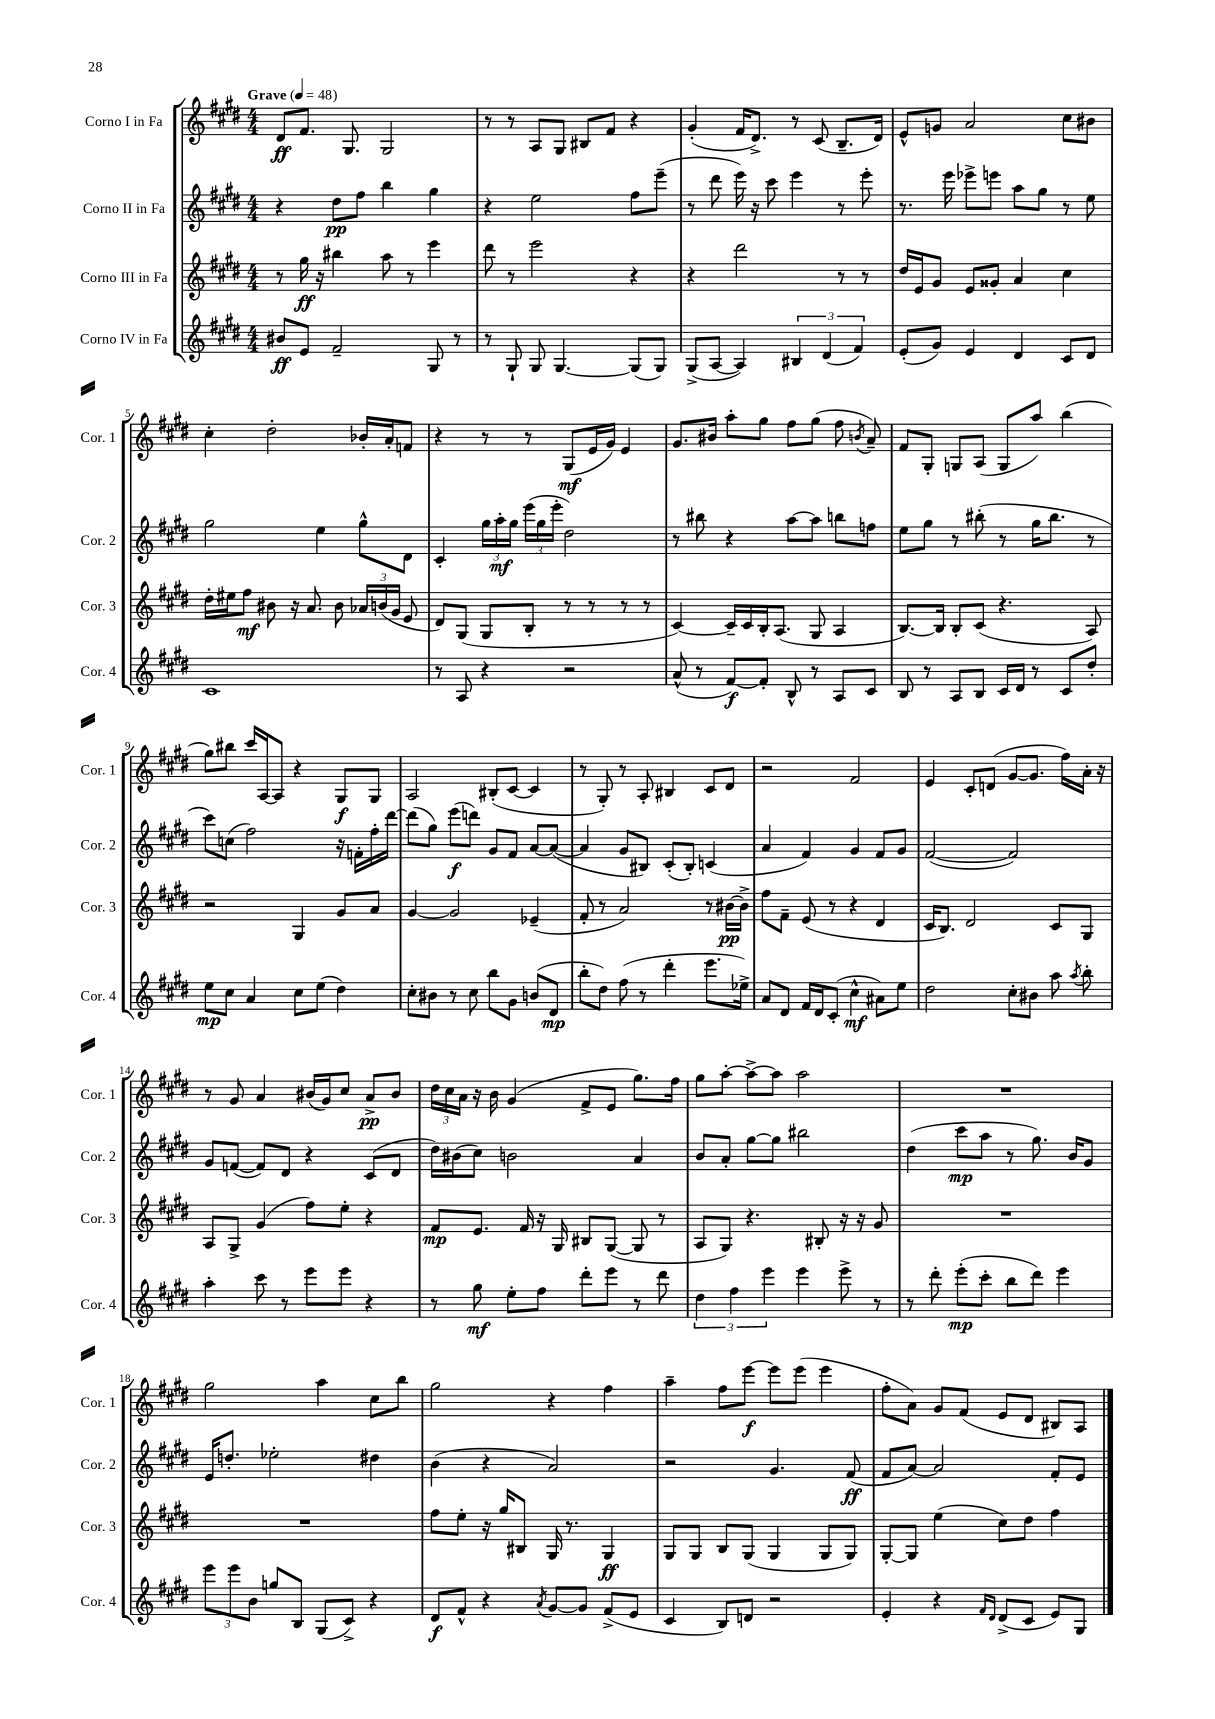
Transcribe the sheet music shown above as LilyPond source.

<<
\new StaffGroup <<
\new Staff = "s0" \with { instrumentName = "Corno I in Fa" shortInstrumentName = "Cor. 1" } {
    \clef treble \key e \major \numericTimeSignature \time 4/4 \tempo "Grave" 4 = 48
    \autoBeamOff dis'8[\ff fis'8.] gis8. gis2 |
    r8 r8 a8[ gis8] bis8[ fis'8] r4 |
    gis'4-.( fis'16[ dis'8.]->) r8 cis'8( b8.[-- dis'16]) |
    e'8[-^ g'8] a'2 cis''8[ bis'8] |
    cis''4-. dis''2-. bes'16[-. a'16-. f'8] |
    r4 r8 r8 gis8[\mf( e'16 gis'16]) e'4 |
    gis'8.[ bis'16] a''8[-. gis''8] fis''8[ gis''8]( fis''8 \acciaccatura { b'8 } a'8--) |
    fis'8[ gis8]-. g8[ a8]( g8[ a''8]) b''4( |
    gis''8[) bis''8] cis'''16[ a16~ a8] r4 gis8[\f gis8] |
    a2 bis8[-.( cis'8]~ cis'4 |
    r8 gis8-.) r8 a8-. bis4 cis'8[ dis'8] |
    r2 fis'2 |
    e'4 cis'8[-. d'8]( gis'8[~ gis'8.] fis''16[) a'16]-. r16 |
    r8 gis'8 a'4 bis'16[( gis'16) cis''8] a'8[->\pp bis'8] |
    \tuplet 3/2 { dis''16[ cis''16 a'16] } r16 b'16 gis'4( fis'8[-> e'8] gis''8.[) fis''16] |
    gis''8[ a''8]~-. a''8[~-> a''8] a''2 |
    R1 |
    gis''2 a''4 cis''8[ b''8] |
    gis''2 r4 fis''4 |
    a''4-- fis''8[ e'''8]~\f e'''8[ e'''8]( e'''4 |
    fis''8[-. a'8]) gis'8[ fis'8]( e'8[ dis'8] bis8[) a8] \bar "|." |
}
\new Staff = "s1" \with { instrumentName = "Corno II in Fa" shortInstrumentName = "Cor. 2" } {
    \clef treble \key e \major \numericTimeSignature \time 4/4
    \autoBeamOff r4 dis''8[\pp fis''8] b''4 gis''4 |
    r4 e''2 fis''8[ e'''8]--( |
    r8 dis'''8 e'''16) r16 cis'''8 e'''4 r8 e'''8-. |
    r8. e'''16 ees'''8[-> e'''8] a''8[ gis''8] r8 e''8 |
    gis''2 e''4 gis''8[-^ dis'8] |
    cis'4-. \tuplet 3/2 { gis''16[ a''16-.\mf gis''16] } \tuplet 3/2 { e'''16[( gis''16 e'''16]-. } dis''2) |
    r8 bis''8 r4 a''8[~ a''8] b''8[ f''8] |
    e''8[ gis''8] r8 bis''8-.( r8 gis''16[ bis''8.] r8 |
    cis'''8[) c''8]( fis''2) r16 f'16[-. fis''16-. dis'''16]~ |
    dis'''8[( gis''8]) e'''8[\f( d'''8]) gis'8[ fis'8] a'8[~ a'8]~( |
    a'4 gis'8[ bis8]) cis'8[-.( bis8]-.) c'4( |
    a'4 fis'4) gis'4 fis'8[ gis'8] |
    fis'2~( fis'2) |
    gis'8[ f'8]~( f'8[) dis'8] r4 cis'8[( dis'8] |
    dis''16[) bis'16( cis''8]) b'2 a'4 |
    b'8[ a'8]-. gis''8[~ gis''8] bis''2 |
    dis''4( cis'''8[\mp a''8] r8 gis''8.) b'16[ gis'8] |
    e'16[ d''8.]-. ees''2-. dis''4 |
    b'4( r4 a'2) |
    r2 gis'4. fis'8\ff( |
    fis'8[ a'8]~) a'2 fis'8[-. e'8] \bar "|." |
}
\new Staff = "s2" \with { instrumentName = "Corno III in Fa" shortInstrumentName = "Cor. 3" } {
    \clef treble \key e \major \numericTimeSignature \time 4/4
    \autoBeamOff r8 gis''16\ff r16 bis''4 a''8 r8 e'''4 |
    dis'''8 r8 e'''2 r4 |
    r4 dis'''2 r8 r8 |
    dis''16[ e'16 gis'8] e'8[ gisis'8]-. a'4 cis''4 |
    dis''16[-. eis''16 fis''8]\mf bis'8 r16 a'8. bis'8 \tuplet 3/2 { aes'16[ b'16( gis'16] } e'8 |
    dis'8[) gis8]( gis8[ b8]-. r8 r8 r8 r8 |
    cis'4~) cis'16[-- cis'16 b16-. a8.]( gis8 a4 |
    b8.[~) b16] b8[-. cis'8]( r4. a8) |
    r2 gis4 gis'8[ a'8] |
    gis'4~ gis'2 ees'4--( |
    fis'8-. r8 a'2) r8 bis'16[~\pp bis'16]-> |
    fis''8[ fis'8]-- e'8( r8 r4 dis'4 |
    cis'16[ b8.]) dis'2 cis'8[ gis8] |
    a8[ gis8]-> gis'4( fis''8[) e''8]-. r4 |
    fis'8[\mp e'8.] fis'16 r16 gis16 bis8[ gis8]~( gis8 r8 |
    a8[ gis8]) r4. bis8-. r16 r16 gis'8 |
    R1 |
    R1 |
    fis''8[ e''8]-. r16 gis''16[ bis8] gis16 r8. gis4\ff |
    gis8[ gis8] b8[ gis8]( gis4 gis8[ gis8]) |
    gis8[~-. gis8] e''4( cis''8[) dis''8] fis''4 \bar "|." |
}
\new Staff = "s3" \with { instrumentName = "Corno IV in Fa" shortInstrumentName = "Cor. 4" } {
    \clef treble \key e \major \numericTimeSignature \time 4/4
    \autoBeamOff bis'8[\ff e'8] fis'2-- gis8 r8 |
    r8 gis8-! gis8 gis4.~ gis8[( gis8]) |
    gis8[->( a8]~ a4) \tuplet 3/2 { bis4 dis'4( fis'4) } |
    e'8[-.( gis'8]) e'4 dis'4 cis'8[ dis'8] |
    cis'1 |
    r8 a8 r4 r2 |
    a'8-^( r8 fis'8[~\f) fis'8]-. b8-^ r8 a8[ cis'8] |
    b8 r8 a8[ b8] cis'16[ dis'16] r8 cis'8[ dis''8]-. |
    e''8[\mp cis''8] a'4 cis''8[ e''8]( dis''4) |
    cis''8[-. bis'8] r8 cis''8 b''8[ gis'8] b'8[( dis'8]\mp |
    b''8[-. dis''8]) fis''8( r8 dis'''4-. e'''8.[ ees''16]->) |
    a'8[ dis'8] fis'16[ dis'16 cis'8]-.( cis''4-^\mf ais'8[) e''8] |
    dis''2 cis''8[-. bis'8] a''8 \acciaccatura { a''8 } b''8-. |
    a''4-. cis'''8 r8 e'''8[ e'''8] r4 |
    r8 gis''8\mf e''8[-. fis''8] dis'''8[-. e'''8] r8 dis'''8 |
    \tuplet 3/2 { dis''4 fis''4 e'''4 } e'''4 e'''8-> r8 |
    r8 dis'''8-. e'''8[-.\mp( cis'''8]-. b''8[ dis'''8]) e'''4 |
    \tuplet 3/2 { e'''8[ e'''8 b'8] } g''8[ b8] gis8[( cis'8]->) r4 |
    dis'8[\f fis'8]-^ r4 \acciaccatura { a'8 } gis'8[~ gis'8] fis'8[->( e'8] |
    cis'4 b8[) d'8] r2 |
    e'4-. r4 \grace { fis'16[ dis'16] } dis'8[->( cis'8] e'8[) gis8] \bar "|." |
}
>>
>>
